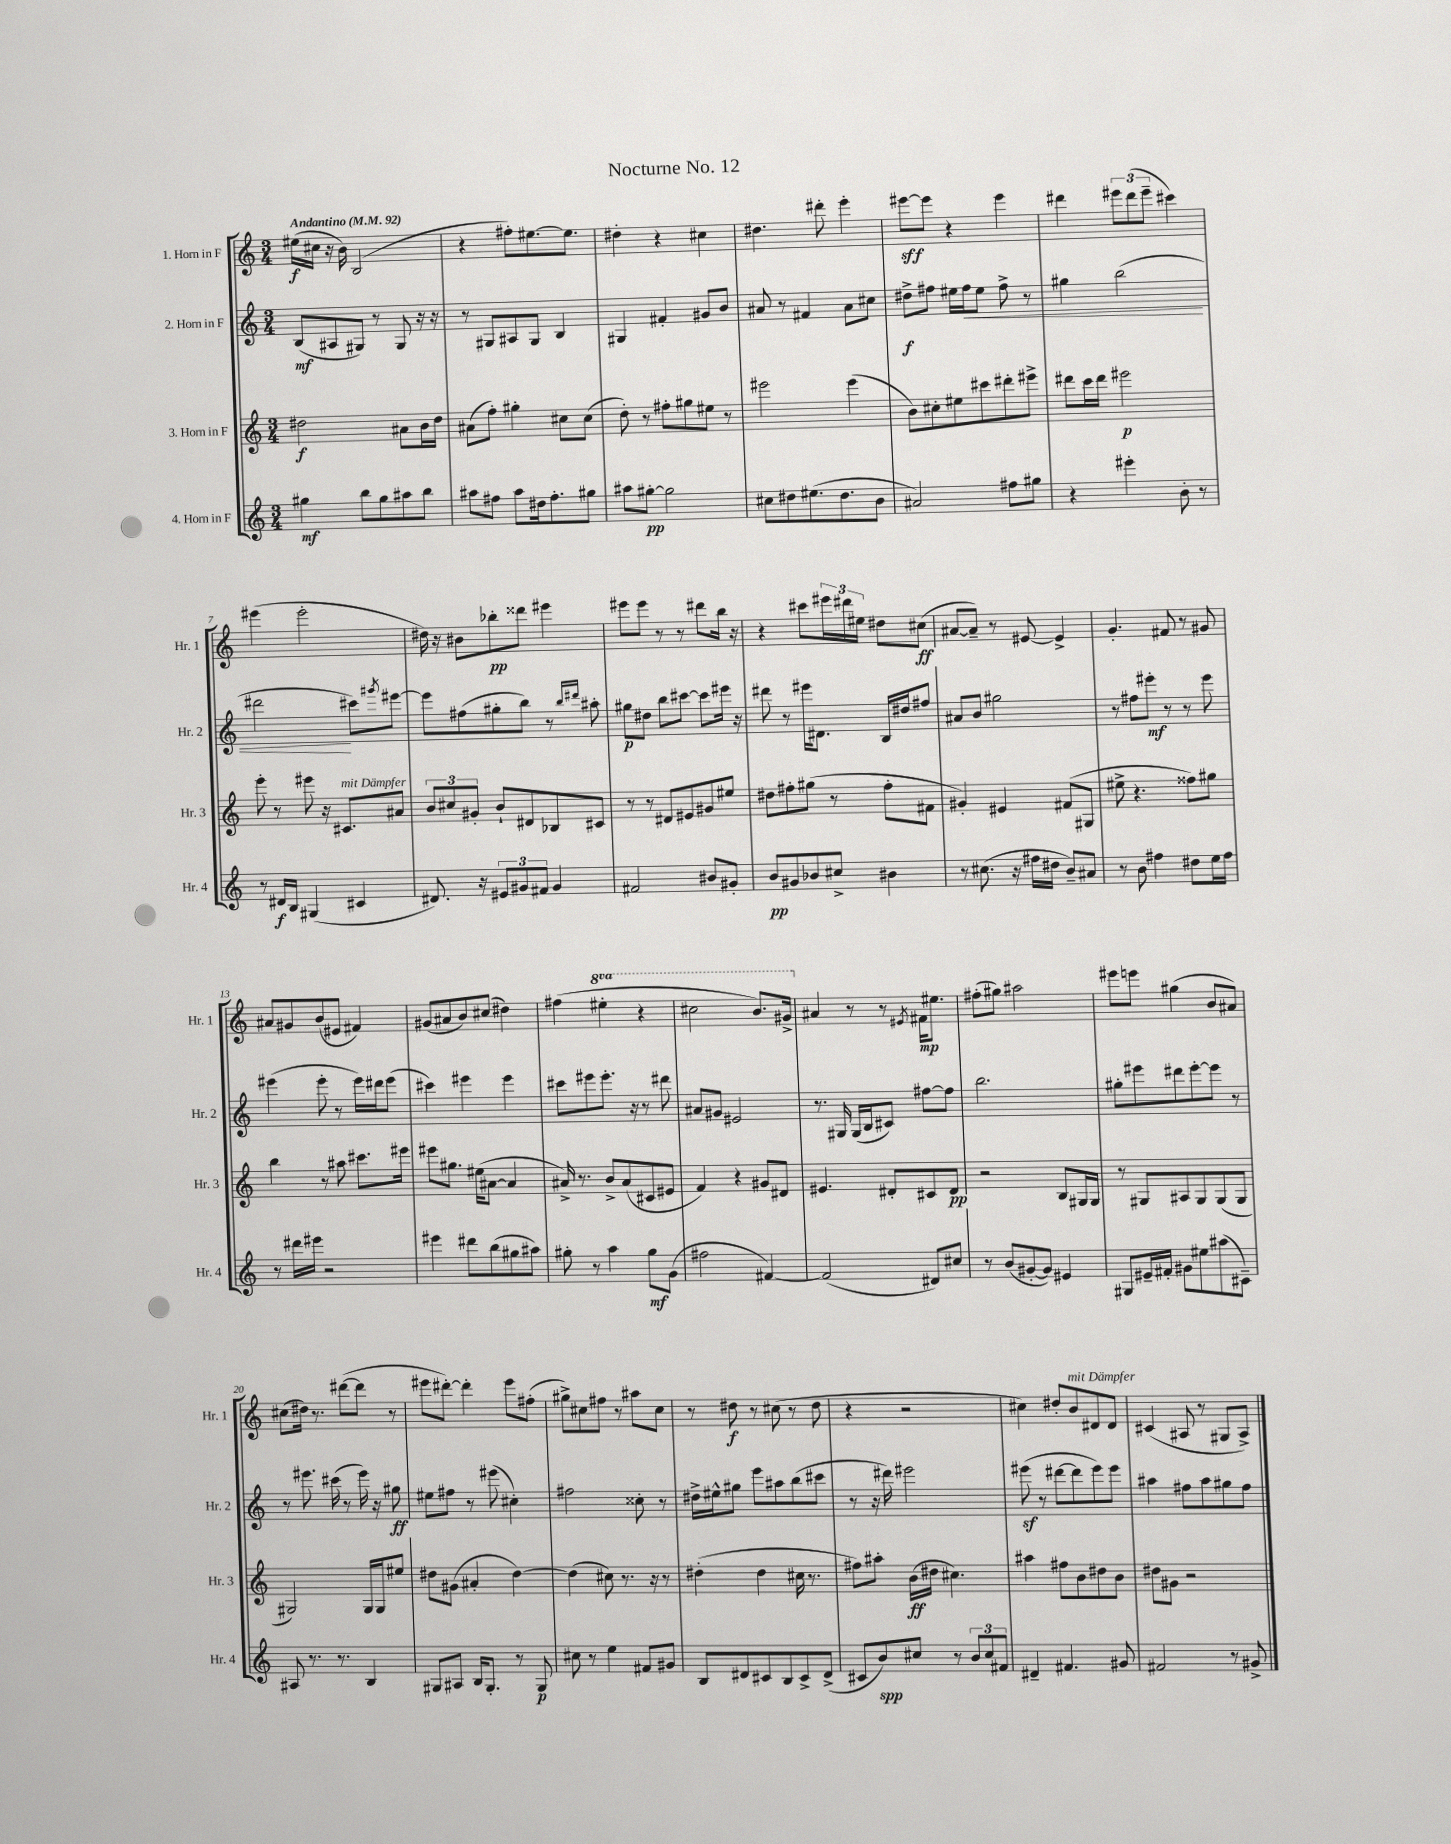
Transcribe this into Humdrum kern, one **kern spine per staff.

**kern	**dynam	**kern	**dynam	**kern	**dynam	**kern	**dynam
*part4	*part4	*part3	*part3	*part2	*part2	*part1	*part1
*staff4	*staff4	*staff3	*staff3	*staff2	*staff2	*staff1	*staff1
*I"4. Horn in F	*	*I"3. Horn in F	*	*I"2. Horn in F	*	*I"1. Horn in F	*
*I'Hr. 4	*	*I'Hr. 3	*	*I'Hr. 2	*	*I'Hr. 1	*
*clefG2	*	*clefG2	*	*clefG2	*	*clefG2	*
*k[]	*	*k[]	*	*k[]	*	*k[]	*
*M3/4	*	*M3/4	*	*M3/4	*	*M3/4	*
*MM92	*	*MM92	*	*MM92	*	*MM92	*
=1	=1	=1	=1	=1	=1	=1	=1
!	!	!	!	!	!	!LO:TX:a:B:t=Andantino	!
4gg#X\	mf	2dd#X\	f	(8B/L	mf	(16ee#X\LL	f
.	.	.	.	.	.	16cc#X\JJ	.
.	.	.	.	8A#X/	.	16r	.
.	.	.	.	.	.	16b\)	.
8bb\L	.	.	.	8G#X/J)	.	(2B/	.
8gg#\	.	.	.	8r	.	.	.
8aa#X\	.	8a#X\L	.	8G#/	.	.	.
8bb\J	.	16b\L	.	16r	.	.	.
.	.	16dd#\JJ	.	16r	.	.	.
=2	=2	=2	=2	=2	=2	=2	=2
8aa#X\L	.	(8a#X\L	.	8r	.	4r	.
8ff#X\J	.	8ff'\J)	.	8G#X/L	.	.	.
8aa#\L	.	4gg#X'\	.	8A#X/	.	8ff#X'\L)	.
16dd#X\k	.	.	.	8G#/J	.	[8.ee#X\	.
8.ff#'\	.	.	.	.	.	.	.
.	.	8cc#X\L	.	4B/	.	.	.
.	.	.	.	.	.	8.ee#\J]	.
8gg#X\J	.	(8cc#\J	.	.	.	.	.
=3	=3	=3	=3	=3	=3	=3	=3
8aa#X\L	.	8dd'\)	.	4G#X/	.	4dd#X'\	.
[8gg#X'\J	pp	8r	.	.	.	.	.
2gg#\]	.	8ff#X'\L	.	4f#X'/	.	4r	.
.	.	8gg#X\	.	.	.	.	.
.	.	8ee#X\J	.	8g#X/L	.	4cc#X\	.
.	.	8r	.	8b/J	.	.	.
=4	=4	=4	=4	=4	=4	=4	=4
8cc#X\L	.	2eee#X\	.	8a#X/	.	4.dd#X\	.
8dd#X\	.	.	.	8r	.	.	.
(8.ee#X\	.	.	.	4f#X/	.	.	.
.	.	.	.	.	.	8ddd#X'\	.
8.dd#\	.	.	.	.	.	.	.
.	.	(4eee#\	.	8a#\L	.	4eee'\	.
8b\J	.	.	.	8cc#X\J	.	.	.
=5	=5	=5	=5	=5	=5	=5	=5
2a#X/)	.	8b\L)	.	8dd#X^\L	f	[8eee#X\L	sff
.	.	8cc#X'\	.	8ff#X\J	.	8eee#\J]	.
.	.	8ee#X\	.	16ee#X\LL	.	4r	.
!	!	!	!	!	!LO:HP:b	!	!
.	.	.	.	16ff#\J	<	.	.
.	.	8ccc#X\	.	8ee#\J	.	.	.
8ff#X\L	.	8ddd#X'\	.	8ff#^\	.	4eee#\	.
8gg#X\J	.	8eee#X^\J	.	8r	.	.	.
=6	=6	=6	=6	=6	=6	=6	=6
4r	.	8ddd#X\L	.	4gg#X\	.	4ddd#X\	.
.	.	16ccc\L	.	.	.	.	.
.	.	16ddd#\JJ	.	.	.	.	.
4eee#X'\	.	2eee#X\	p	(2bb\	.	12eee#X\L	.
.	.	.	.	.	.	(12ddd#\	.
.	.	.	.	.	.	12eee#~\J	.
8b'\	.	.	.	.	.	4ccc#X\)	.
8r	.	.	.	.	.	.	.
!!LO:LB:g=z
=7	=7	=7	=7	=7	=7	=7	=7
8r	.	8eee'\	.	2ddd#X\	.	(4eee#X\	.
16d#X/LL	f	8r	.	.	.	.	.
16B/JJ	.	.	.	.	.	.	.
(4G#X/	.	8eee#X\	.	.	.	2eee#'\	.
.	.	16r	.	.	.	.	.
!	!	!LO:TX:a:i:t=mit Dämpfer	!	!	!	!	!
.	.	8.c#X/L	.	.	.	.	.
4c#X/	.	.	.	8ccc#X\L)	[	.	.
.	.	.	.	8qggg#X/	.	.	.
.	.	8a#X/J	.	[8eee#X\J	.	.	.
=8	=8	=8	=8	=8	=8	=8	=8
8.d#X/)	.	12b/L	.	8eee#\L]	.	16dd#X\)	.
.	.	.	.	.	.	16r	.
.	.	12cc#X/	.	.	.	.	.
.	.	.	.	(8ff#X\	.	8b#X\L	.
.	.	12g#X'/J	.	.	.	.	.
16r	.	.	.	.	.	.	.
12e#X/L	.	8b`/L	.	8gg#X'\	.	8bb-X'\	pp
12g#X/	.	.	.	.	.	.	.
.	.	8d#X/	.	8bb\J)	.	8ddd##X\J	.
12f#X/J	.	.	.	.	.	.	.
4g#/	.	8B-X/	.	8r	.	4eee#X\	.
.	.	.	.	16qqbb/LL	.	.	.
.	.	.	.	16qqddd#X/JJ	.	.	.
.	.	8c#X/J	.	8aa#X'\	.	.	.
=9	=9	=9	=9	=9	=9	=9	=9
2f#X/	.	8r	.	8gg#X\L	p	8eee#X\L	.
.	.	8r	.	8dd#X\J	.	8eee#\J	.
.	.	8d#X/L	.	8bb\L	.	8r	.
.	.	8e#X/	.	[8ccc#X\J	.	8r	.
8b#X/L	.	8g#X/	.	8ccc#\L]	.	8ddd#X\L	.
8g#X'/J	.	8ee#X/J	.	16eee#X\Jk	.	16bb\Jk	.
.	.	.	.	16r	.	16r	.
=10	=10	=10	=10	=10	=10	=10	=10
8b/L	pp	8dd#X\L	.	8ddd#X\	.	4r	.
8g#X/	.	8ff#X'\	.	8r	.	.	.
8b-X/	.	(8gg#X\J	.	16eee#X\KL	.	8ccc#X\L	.
.	.	.	.	8.d#X\J	.	.	.
8cc#X^/J	.	8r	.	.	.	24eee#X\L	.
.	.	.	.	.	.	24ddd#X\	.
.	.	.	.	.	.	24ee#X\JJ	.
4b#X\	.	8ff#'\L	.	16B/LL	.	8dd#X\L	.
.	.	.	.	16dd#X/J	.	.	.
.	.	8f#X\J	.	8ff#X/J	.	(8cc#X\J	ff
=11	=11	=11	=11	=11	=11	=11	=11
8r	.	4g#X'/)	.	8a#X/L	.	[8a#X/L	.
(8.cc#X\	.	.	.	8b/J	.	8a#~/J])	.
.	.	4e#X/	.	2gg#X\	.	8r	.
16r	.	.	.	.	.	.	.
16ff#X\LL	.	.	.	.	.	[8e#X/	.
16dd#X\JJ	.	.	.	.	.	.	.
8b~/L)	.	(8f#X/L	.	.	.	4e#^/]	.
8a#X/J	.	8G#X/J	.	.	.	.	.
=12	=12	=12	=12	=12	=12	=12	=12
8r	.	8ee#X^\	.	8r	.	4.g'/	.
8b\	.	4.r	.	8ff#X\L	.	.	.
4ff#X\	.	.	.	8eee#X'\J	mf	.	.
.	.	.	.	8r	.	8f#X/	.
8dd#X\L	.	8ff##X\L)	.	8r	.	8r	.
16ee\L	.	8gg#X\J	.	8eee#\	.	8g#X/	.
16ff#\JJ	.	.	.	.	.	.	.
!!LO:LB:g=z
=13	=13	=13	=13	=13	=13	=13	=13
8r	.	4bb\	.	(4eee#X\	.	8a#X/L	.
16ddd#X\LL	.	.	.	.	.	8g#X/	.
16eee#X\JJ	.	.	.	.	.	.	.
2r	.	8r	.	8eee#'\	.	(8b/	.
.	.	8aa#X\	.	8r	.	8e#X/J	.
.	.	8.ccc#X\L	.	16eee#\LL)	.	4f#X/)	.
.	.	.	.	16ddd#X\J	.	.	.
.	.	.	.	(8eee#\J	.	.	.
.	.	16eee#X\Jk	.	.	.	.	.
=14	=14	=14	=14	=14	=14	=14	=14
4eee#X\	.	8eee#X\L	.	4ccc#X\)	.	(8g#X/L	.
.	.	8.gg#X\J	.	.	.	8a#X/	.
8ddd#X\L	.	.	.	4eee#X\	.	8b/)	.
.	.	(16ee#X\KL	.	.	.	.	.
(8bb\	.	[8a#X\J	.	.	.	(8cc#X/J	.
8gg#X\	.	4a#/]	.	4eee#\	.	4dd#X\)	.
8aa#X\J)	.	.	.	.	.	.	.
=15	=15	=15	=15	=15	=15	=15	=15
8gg#X'\	.	16a#X^/)	.	8ccc#X\L	.	(4ff#X\	.
.	.	8.r	.	.	.	.	.
8r	.	.	.	8eee#X\	.	.	.
*	*	*	*	*	*	*8va	*
4aa\	.	8b^/L	.	8.eee#'\J	.	4eee#X'\	.
.	.	(8a#/	.	.	.	.	.
.	.	.	.	16r	.	.	.
8gg#\L	mf	8c#X/	.	8r	.	4r	.
(8g\J	.	8e#X/J	.	8ddd#X\	.	.	.
=16	=16	=16	=16	=16	=16	=16	=16
2ff#X\	.	4f/)	.	8a#X/L	.	2ccc#X\	.
.	.	.	.	8g#X/J	.	.	.
.	.	4r	.	2e#X/	.	.	.
[4f#X/)	.	8g#X/L	.	.	.	8.bb/L)	.
.	.	8d#X/J	.	.	.	.	.
.	.	.	.	.	.	16gg#X^/Jk	.
=17	=17	=17	=17	=17	=17	=17	=17
*	*	*	*	*	*	*X8va	*
(2f#/]	.	4.e#X/	.	8.r	.	4a#X/	.
.	.	.	.	16G#X/	.	.	.
.	.	.	.	(16G#/LL	.	8r	.
.	.	.	.	16B/J	.	.	.
.	.	8d#X'/L	.	8c#X/J)	.	8r	.
.	.	.	.	.	.	8qe#X/	.
8d#X/L)	.	8c#X/	.	[8ff#X\L	.	16f#X\KL	mp
.	.	.	.	.	.	8.ee#X\J	.
8cc#X/J	.	8d#/J	pp	8ff#\J]	.	.	.
=18	=18	=18	=18	=18	=18	=18	=18
8r	.	2r	.	2.bb\	.	(8ff#X'\L	.
(8b/L	.	.	.	.	.	8gg#X\J)	.
[8g#X'/	.	.	.	.	.	2aa#X\	.
8g#/J])	.	.	.	.	.	.	.
4e#X/	.	8B/L	.	.	.	.	.
.	.	16G#X/L	.	.	.	.	.
.	.	16G#/JJ	.	.	.	.	.
=19	=19	=19	=19	=19	=19	=19	=19
8G#X/L	.	8r	.	8gg#X'\L	.	8eee#X\L	.
16e#X~/L	.	8G#X/L	.	8eee#X\	.	8eeen\J	.
16f#X'/JJ	.	.	.	.	.	.	.
8g#X\L	.	8A#X/	.	8ddd#X\	.	(4gg#X\	.
8ee#X\	.	8G#/	.	[8eee#'\	.	.	.
(8aa#X\	.	(8G#/	.	8eee#\J]	.	8b/L	.
8c#X~\J)	.	8G#/J	.	8r	.	8a#X/J)	.
!!LO:LB:g=z
=20	=20	=20	=20	=20	=20	=20	=20
8A#X/	.	2G#X/)	.	8r	.	(8cc#X\L	.
8.r	.	.	.	8.eee#X\	.	16dd#X\Jk)	.
.	.	.	.	.	.	8.r	.
8.r	.	.	.	(16ccc#X\	.	.	.
.	.	.	.	8r	.	([8ddd#X\L	.
4B/	.	16G#/LL	.	16eee#\)	.	8ddd#\J]	.
.	.	16G#/J	.	16r	.	.	.
.	.	8ee#X/J	.	8gg#X\	ff	8r	.
=21	=21	=21	=21	=21	=21	=21	=21
8G#X/L	.	8dd#X\L	.	8ee#X\L	.	8eee#X\L	.
8A#X/J	.	(8g#X\J	.	8ff#X\J	.	[8ddd#X'\J)	.
16B/KL	.	4a#X'/	.	8r	.	4ddd#'\]	.
8.G#'/J	.	.	.	.	.	.	.
.	.	.	.	(8eee#X\	.	.	.
8r	.	[4dd#\)	.	4cc#X'\)	.	8eee#\L	.
8G#/	p	.	.	.	.	(8ff#X'\J	.
=22	=22	=22	=22	=22	=22	=22	=22
8cc#X\	.	(4dd#\]	.	2ff#X\	.	8gg#X^\L)	.
8r	.	.	.	.	.	8cc#X\	.
4ee\	.	8cc#X\)	.	.	.	8ff#X\J	.
.	.	8.r	.	.	.	8r	.
8f#X/L	.	.	.	8cc##X'\	.	8aa#X\L	.
.	.	16r	.	.	.	.	.
8g#X/J	.	8r	.	8r	.	8cc#\J	.
=23	=23	=23	=23	=23	=23	=23	=23
8B/L	.	(4dd#X'\	.	16dd#X^\LL	.	8r	.
.	.	.	.	16ee#X^^\J	.	.	.
8d#X/	.	.	.	8gg#X\J	.	8dd#X\	f
8c#X/	.	4dd#\	.	8eee\L	.	8r	.
8B/	.	.	.	8aa#X\	.	(8cc#X\	.
8c#^/	.	16cc#X\	.	(8bb\	.	8r	.
.	.	8.r	.	.	.	.	.
(8d#^/J	.	.	.	8ccc#X\J	.	8dd#\	.
=24	=24	=24	=24	=24	=24	=24	=24
8c#X/L	.	8ff#X\L)	.	8r	.	4r	.
8b/)	spp	8aa#X'\J	.	16r	.	.	.
.	.	.	.	16ddd#X\)	.	.	.
8cc#X/J	.	(16b\LL	ff	2eee#X\	.	2r	.
.	.	16dd#X\JJ	.	.	.	.	.
8r	.	4.cc#X\)	.	.	.	.	.
12b/L	.	.	.	.	.	.	.
12cc#/	.	.	.	.	.	.	.
12f#X/J	.	.	.	.	.	.	.
=25	=25	=25	=25	=25	=25	=25	=25
4d#X~/	.	4aa#X\	.	(8eee#Xz\	.	4cc#X\)	.
.	.	.	.	8r	.	.	.
4.f#X/	.	8ff#X\L	.	[8ddd#X\L	.	8dd#X'/L	.
!	!	!	!	!	!	!LO:TX:a:i:t=mit Dämpfer	!
.	.	8b\	.	8ddd#\]	.	8b/	.
.	.	8dd#X\	.	8eee#\)	.	8d#X/	.
8g#X/	.	8b\J	.	8eee#\J	.	8d#/J	.
=26	=26	=26	=26	=26	=26	=26	=26
2f#X/	.	8dd#X\L	.	4aa#X\	.	(4c#X/	.
.	.	8g#X\J	.	.	.	.	.
.	.	2r	.	8ff#X\L	.	8A#X/	.
.	.	.	.	8aa#\	.	8r	.
8r	.	.	.	8gg#X\	.	8G#X/L	.
8g#X^/	.	.	.	8ff#\J	.	8A#^/J)	.
==	==	==	==	==	==	==	==
*-	*-	*-	*-	*-	*-	*-	*-
